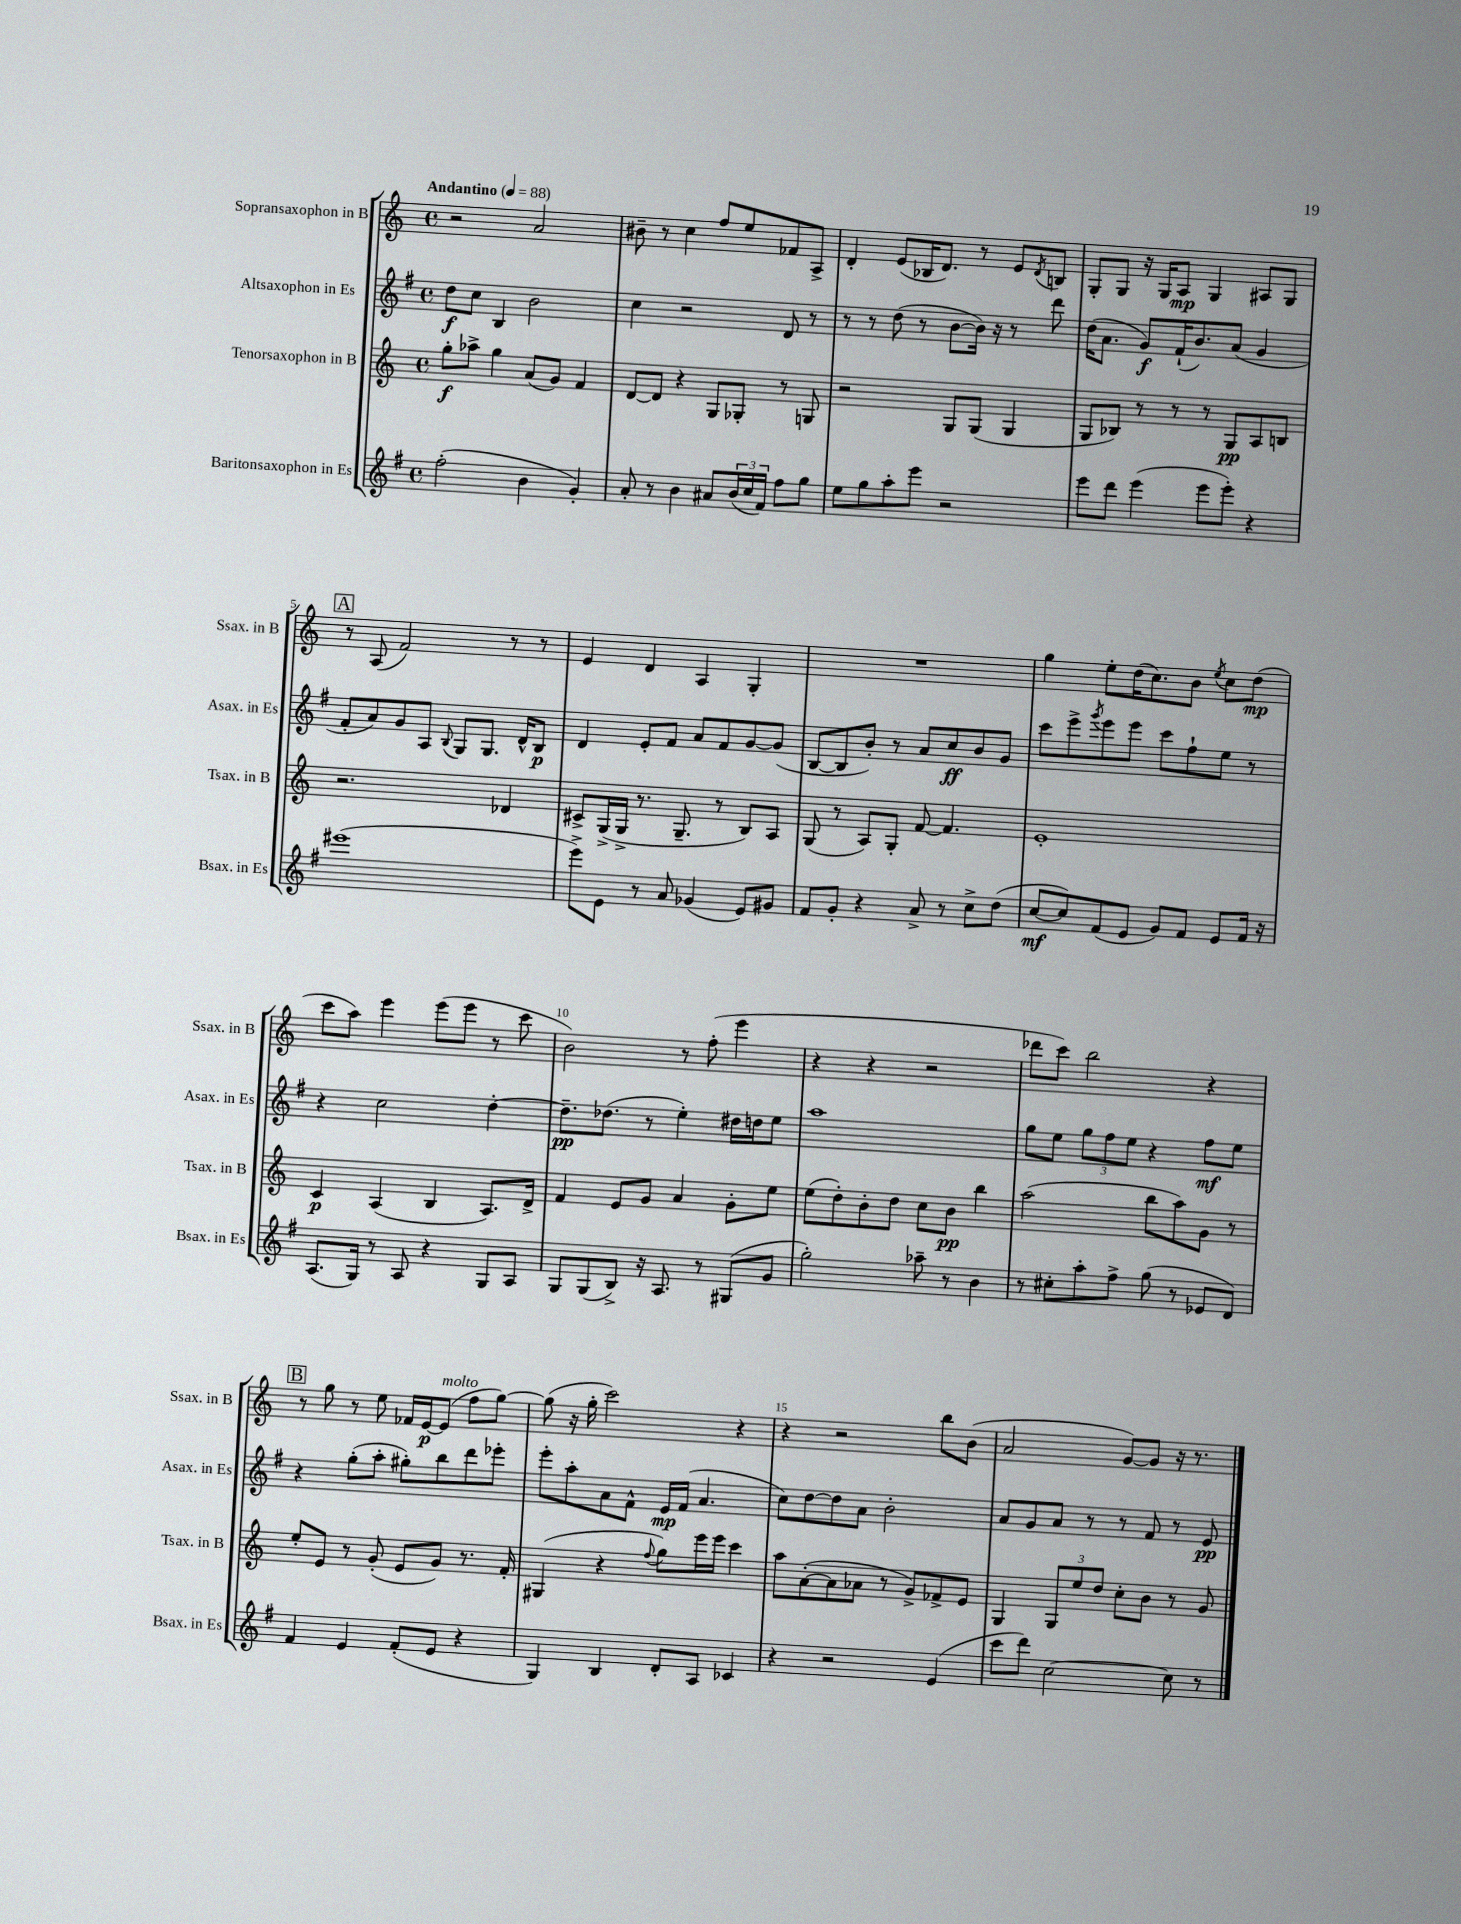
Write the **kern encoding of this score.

**kern	**dynam	**kern	**dynam	**kern	**dynam	**kern	**dynam
*part4	*part4	*part3	*part3	*part2	*part2	*part1	*part1
*staff4	*staff4	*staff3	*staff3	*staff2	*staff2	*staff1	*staff1
*I"Baritonsaxophon in Es	*	*I"Tenorsaxophon in B	*	*I"Altsaxophon in Es	*	*I"Sopransaxophon in B	*
*I'Bsax. in Es	*	*I'Tsax. in B	*	*I'Asax. in Es	*	*I'Ssax. in B	*
*clefG2	*	*clefG2	*	*clefG2	*	*clefG2	*
*k[f#]	*	*k[]	*	*k[f#]	*	*k[]	*
*M4/4	*	*M4/4	*	*M4/4	*	*M4/4	*
*met(c)	*	*met(c)	*	*met(c)	*	*met(c)	*
*MM88	*	*MM88	*	*MM88	*	*MM88	*
=1	=1	=1	=1	=1	=1	=1	=1
!	!	!	!	!	!	!LO:TX:a:B:t=Andantino	!
(2ff#'\	.	8gg'\L	f	8dd\L	f	2r	.
.	.	8aa-X^\J	.	8cc\J	.	.	.
.	.	4gg\	.	4B/	.	.	.
4b\	.	(8a/L	.	2b\	.	2a/	.
.	.	8g/J)	.	.	.	.	.
4g'/)	.	4f/	.	.	.	.	.
=2	=2	=2	=2	=2	=2	=2	=2
8a'/	.	[8d/L	.	4cc\	.	8b#X~\	.
8r	.	8d/J]	.	.	.	8r	.
4b\	.	4r	.	2r	.	4cc\	.
8a#X/L	.	8G/L	.	.	.	8ff/L	.
(24b/L	.	8G-X'/J	.	.	.	8ee/	.
24cc/	.	.	.	.	.	.	.
24f#/JJ)	.	.	.	.	.	.	.
8ff#\L	.	8r	.	8d/	.	8f-X/	.
8gg\J	.	8Gn/	.	8r	.	8A^/J	.
=3	=3	=3	=3	=3	=3	=3	=3
8ee\L	.	2r	.	8r	.	4d'/	.
8gg\	.	.	.	8r	.	.	.
8aa'\	.	.	.	(8dd\	.	(8e/L	.
8eee\J	.	.	.	8r	.	16B-X/K	.
.	.	.	.	.	.	8.d/J)	.
2r	.	8G/L	.	[8b\L	.	.	.
.	.	(8G/J	.	16b\Jk])	.	8r	.
.	.	.	.	16r	.	.	.
.	.	4G/	.	8r	.	8e/L	.
.	.	.	.	.	.	8qd/	.
.	.	.	.	8ddd\	.	8Bn/J	.
=4	=4	=4	=4	=4	=4	=4	=4
8eee\L	.	8G/L	.	(16dd\KL	.	8G'/L	.
.	.	.	.	8.a\J	.	.	.
8ddd\J	.	8B-X/J)	.	.	.	8G/J	.
(4eee\	.	8r	.	8g/L)	f	16r	.
.	.	.	.	.	.	16G/KL	.
.	.	8r	.	(16f#`/K	.	8A/J	mp
.	.	.	.	8.b/)	.	.	.
8eee\L	.	8r	.	.	.	4G/	.
8eee'\J)	.	8G/L	pp	(8a/J	.	.	.
4r	.	8A/	.	4g/	.	8A#X/L	.
.	.	8Bn/J	.	.	.	8G/J	.
!!LO:LB:g=z
!!LO:REH:place=s1:t=A
=5	=5	=5	=5	=5	=5	=5	=5
(1eee#X	.	2.r	.	8f#'/L	.	8r	.
.	.	.	.	8a/)	.	(8A/	.
.	.	.	.	8g/	.	2f/)	.
.	.	.	.	8A/J	.	.	.
.	.	.	.	8qqB/	.	.	.
.	.	.	.	8G/L	.	.	.
.	.	.	.	8.G/J	.	.	.
.	.	4d-X/	.	.	.	8r	.
.	.	.	.	16d^^/KL	.	.	.
.	.	.	.	8B/J	p	8r	.
=6	=6	=6	=6	=6	=6	=6	=6
8eee^\L)	.	8c#X^/L	.	4d/	.	4e/	.
8e\J	.	(16G^/L	.	.	.	.	.
.	.	16G^/JJ	.	.	.	.	.
8r	.	8.r	.	8e'/L	.	4d/	.
8a/	.	.	.	8f#/J	.	.	.
.	.	8.G~/	.	.	.	.	.
(4g-X/	.	.	.	8a/L	.	4A/	.
.	.	8r	.	8f#/	.	.	.
8e/L)	.	8B/L)	.	[8g/	.	4G'/	.
8g#X/J	.	8A/J	.	(8g/J]	.	.	.
=7	=7	=7	=7	=7	=7	=7	=7
8f#/L	.	(8G/	.	[8B/L	.	1r	.
8g'/J	.	8r	.	8B/]	.	.	.
4r	.	8A/L)	.	8b'/J)	.	.	.
.	.	8G'/J	.	8r	.	.	.
8a^/	.	[8f/	.	8a/L	.	.	.
8r	.	4.f/]	.	8cc/	ff	.	.
8cc^\L	.	.	.	8b/	.	.	.
(8dd\J	.	.	.	8g/J	.	.	.
=8	=8	=8	=8	=8	=8	=8	=8
[8cc/L	mf	1e'	.	8ccc\L	.	4gg\	.
8cc/])	.	.	.	8eee^\	.	.	.
.	.	.	.	8qggg/	.	.	.
(8f#/	.	.	.	8eee\	.	8ee'\L	.
8e/J	.	.	.	8eee\J	.	(16dd\K	.
.	.	.	.	.	.	8.cc\)	.
8g/L)	.	.	.	8ccc\L	.	.	.
8f#/J	.	.	.	8ff#`\	.	8b\J	.
.	.	.	.	.	.	8qee/	.
8e/L	.	.	.	8ee\J	.	8cc\L	.
16f#/Jk	.	.	.	8r	.	(8dd\J	mp
16r	.	.	.	.	.	.	.
!!LO:LB:g=z
=9	=9	=9	=9	=9	=9	=9	=9
(8.A/L	.	4c/	p	4r	.	8ccc\L	.
.	.	.	.	.	.	8aa\J)	.
16G/Jk)	.	.	.	.	.	.	.
8r	.	(4A/	.	2cc\	.	4eee\	.
8A/	.	.	.	.	.	.	.
4r	.	4B/	.	.	.	(8eee\L	.
.	.	.	.	.	.	8eee\J	.
8G/L	.	8.A/L)	.	[4dd'\	.	8r	.
8A/J	.	.	.	.	.	8ccc\	.
.	.	16d^/Jk	.	.	.	.	.
=10	=10	=10	=10	=10	=10	=10	=10
8G/L	.	4f/	.	8.dd~\L]	pp	2b\)	.
(8G/	.	.	.	.	.	.	.
.	.	.	.	(8.dd-X\J	.	.	.
8B^/J)	.	8e/L	.	.	.	.	.
16r	.	8g/J	.	8r	.	.	.
8.A/	.	.	.	.	.	.	.
.	.	4a/	.	4ee'\)	.	8r	.
8r	.	.	.	.	.	(8ff'\	.
(8G#X/L	.	8g'\L	.	16dd#X\LL	.	4eee\	.
.	.	.	.	16ddn\J	.	.	.
8g/J	.	8ee\J	.	8ee\J	.	.	.
=11	=11	=11	=11	=11	=11	=11	=11
2gg'\)	.	(8ee\L	.	1aa	.	4r	.
.	.	8dd'\)	.	.	.	.	.
.	.	8b'\	.	.	.	4r	.
.	.	8dd\J	.	.	.	.	.
8aa-X~\	.	8cc\L	.	.	.	2r	.
8r	.	8b\J	pp	.	.	.	.
4b\	.	4bb\	.	.	.	.	.
=12	=12	=12	=12	=12	=12	=12	=12
8r	.	(2aa\	.	8gg\L	.	8ddd-X\L	.
8cc#X'\L	.	.	.	8ee\J	.	8ccc\J)	.
8aa'\	.	.	.	12gg\L	.	2bb\	.
.	.	.	.	12ff#\	.	.	.
8ff#^\J	.	.	.	.	.	.	.
.	.	.	.	12ee\J	.	.	.
(8gg\	.	8bb\L	.	4r	.	.	.
8r	.	8aa\)	.	.	.	.	.
8e-X/L	.	8g\J	.	8ff#\L	mf	4r	.
8d/J)	.	8r	.	8ee\J	.	.	.
!!LO:LB:g=z
!!LO:REH:place=s1:t=B
=13	=13	=13	=13	=13	=13	=13	=13
4f#/	.	8ee'/L	.	4r	.	8r	.
.	.	8e/J	.	.	.	8gg\	.
4e/	.	8r	.	(8gg'\L	.	8r	.
.	.	(8g'/	.	8aa'\J	.	8ee\	.
(8f#'/L	.	8e/L	.	8gg#X'\L)	.	16f-X/LL	.
.	.	.	.	.	.	[16e/J	p
!	!	!	!	!	!	!LO:TX:a:i:t=molto	!
8e/J	.	8g/J)	.	8bb\	.	(8e/J]	.
4r	.	8.r	.	8ddd\	.	8ff\L	.
.	.	.	.	8eee-X'\J	.	[8gg\J)	.
.	.	16f'/	.	.	.	.	.
=14	=14	=14	=14	=14	=14	=14	=14
4G/)	.	(4G#X/	.	8eee'\L	.	(8gg\]	.
.	.	.	.	8aa'\	.	16r	.
.	.	.	.	.	.	16gg'\	.
4B/	.	4r	.	8a\	.	2ccc\)	.
.	.	.	.	8f#^^\J	.	.	.
.	.	8qqff/	.	.	.	.	.
8d'/L	.	8gg\L)	.	16e/LL	mp	.	.
.	.	.	.	(16f#/JJ	.	.	.
8A/J	.	16eee\L	.	4.a/	.	.	.
.	.	16eee\JJ	.	.	.	.	.
4c-X/	.	4ccc\	.	.	.	4r	.
=15	=15	=15	=15	=15	=15	=15	=15
4r	.	8aa\L	.	8cc\L)	.	4r	.
.	.	([8a'\	.	[8dd\	.	.	.
2r	.	8a\]	.	8dd\]	.	2r	.
.	.	8a-X\J	.	8a\J	.	.	.
.	.	8r	.	2b'\	.	.	.
.	.	8g^/L)	.	.	.	.	.
(4e/	.	8f-X^/	.	.	.	8bb\L	.
.	.	8e/J	.	.	.	(8b\J	.
=16	=16	=16	=16	=16	=16	=16	=16
8ccc\L	.	4G/	.	8a/L	.	2a/	.
8ddd\J)	.	.	.	8g/	.	.	.
[2cc\	.	12G/L	.	8a/J	.	.	.
.	.	12ee/	.	.	.	.	.
.	.	.	.	8r	.	.	.
.	.	12dd/J	.	.	.	.	.
.	.	8cc'\L	.	8r	.	[8g/L)	.
.	.	8b\J	.	8f#/	.	8g/J]	.
8cc\]	.	8r	.	8r	.	16r	.
.	.	.	.	.	.	8.r	.
8r	.	8g/	.	8e/	pp	.	.
==	==	==	==	==	==	==	==
*-	*-	*-	*-	*-	*-	*-	*-
